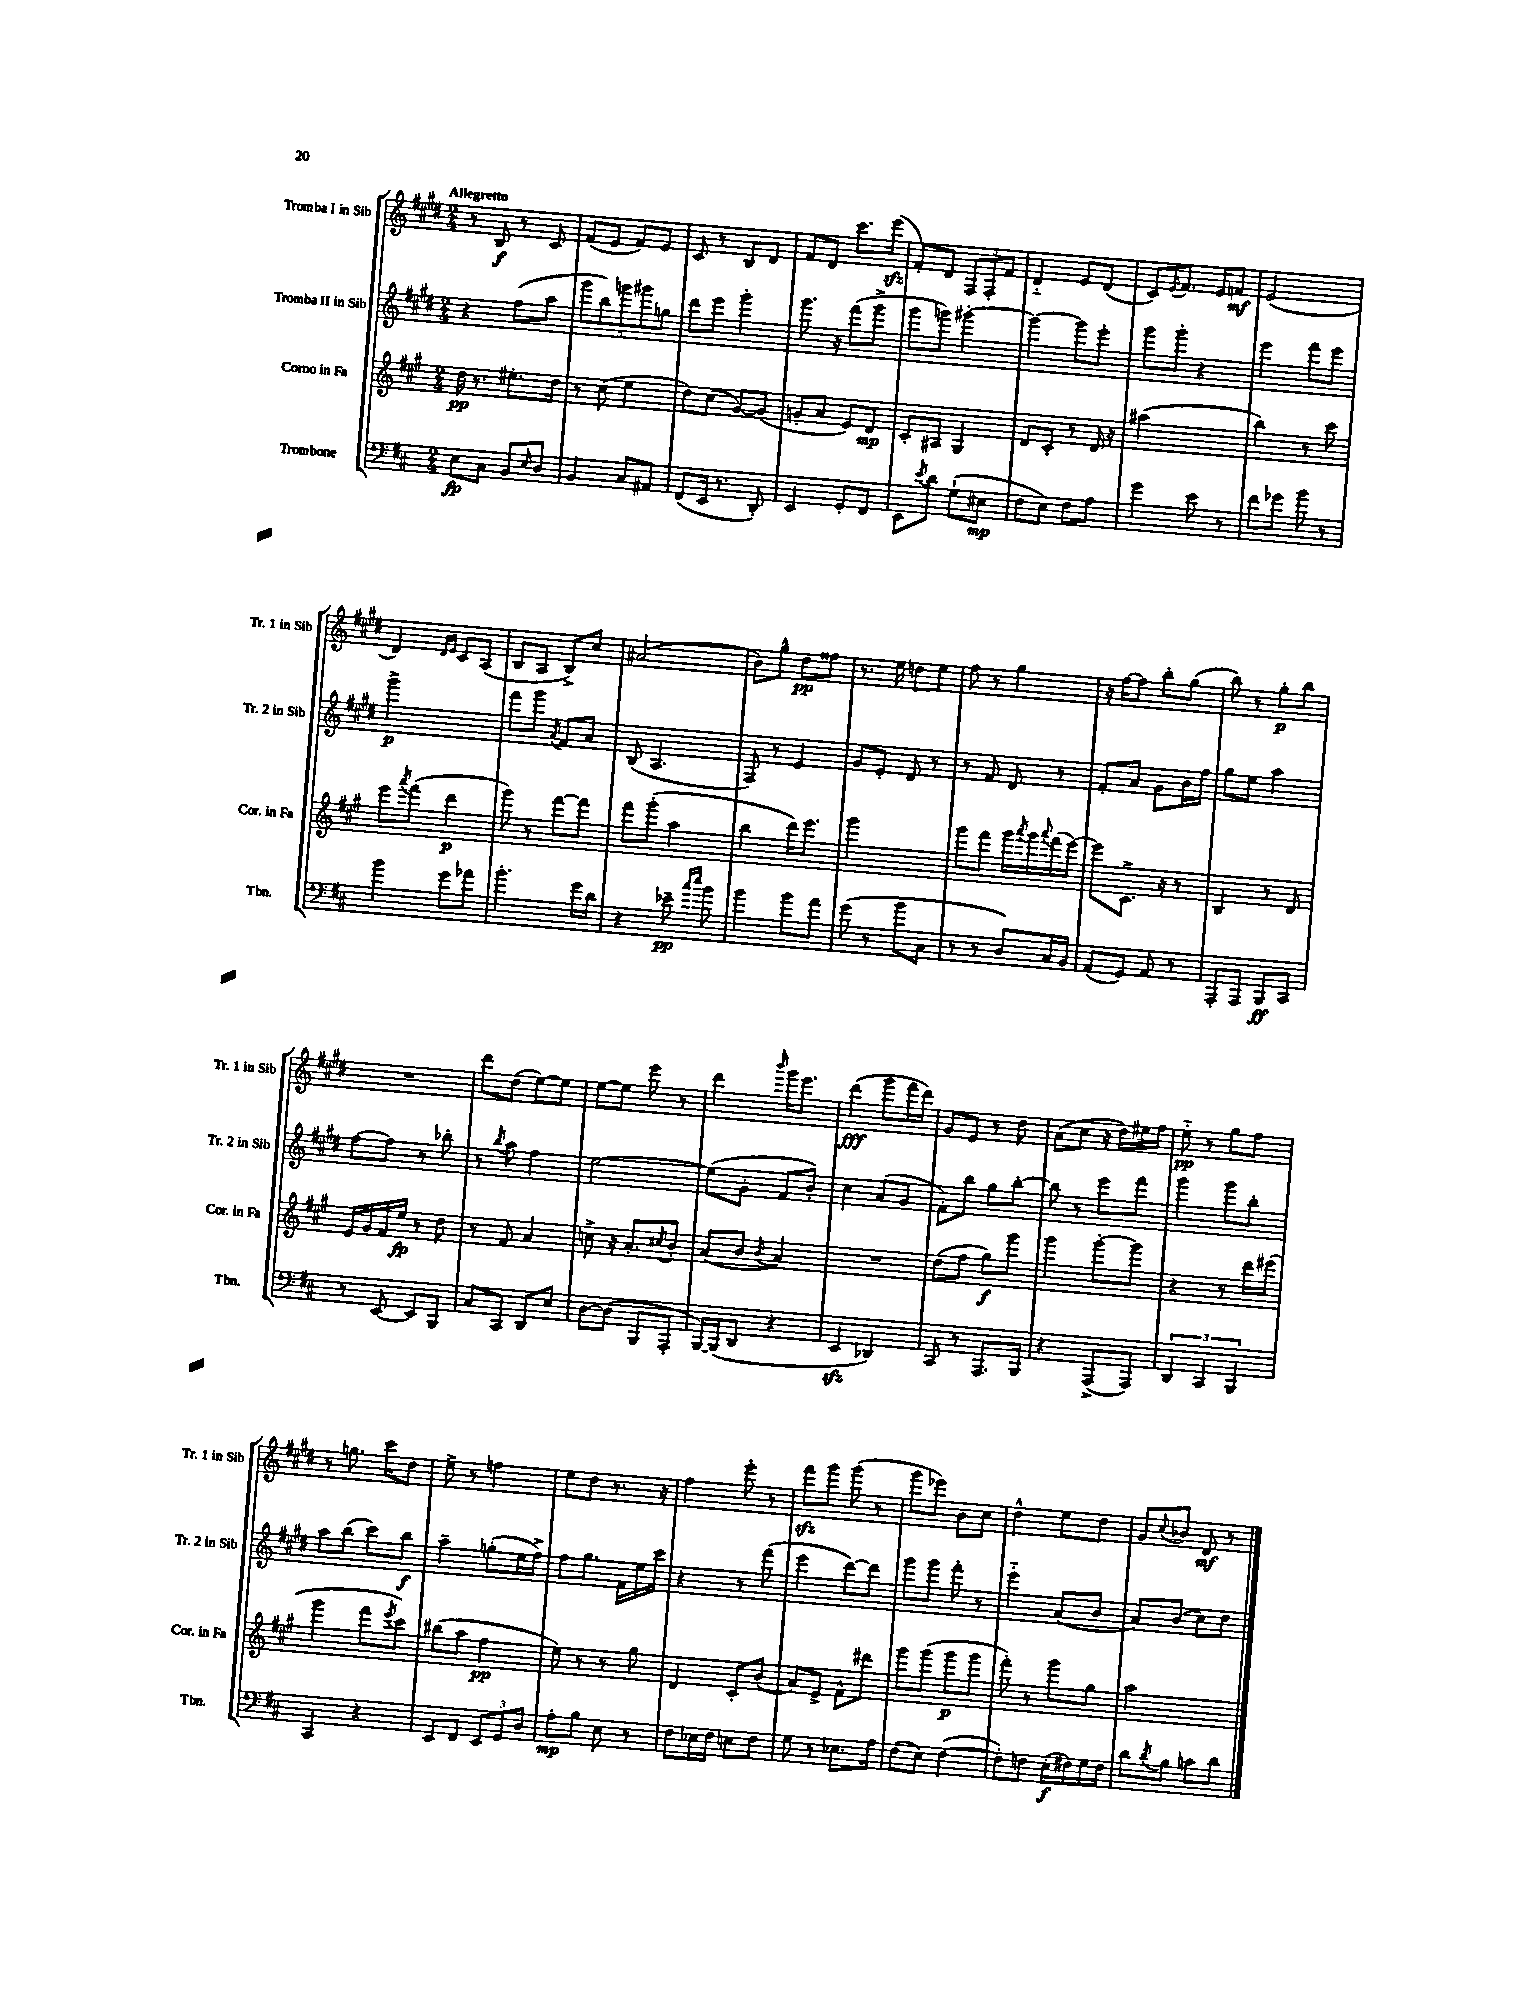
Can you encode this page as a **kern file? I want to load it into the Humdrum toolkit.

**kern	**dynam	**kern	**dynam	**kern	**dynam	**kern	**dynam
*part4	*part4	*part3	*part3	*part2	*part2	*part1	*part1
*staff4	*staff4	*staff3	*staff3	*staff2	*staff2	*staff1	*staff1
*I"Trombone	*	*I"Corno in Fa	*	*I"Tromba II in Sib	*	*I"Tromba I in Sib	*
*I'Tbn.	*	*I'Cor. in Fa	*	*I'Tr. 2 in Sib	*	*I'Tr. 1 in Sib	*
*clefF4	*	*clefG2	*	*clefG2	*	*clefG2	*
*k[f#c#]	*	*k[f#c#g#]	*	*k[f#c#g#d#]	*	*k[f#c#g#d#]	*
*M2/4	*	*M2/4	*	*M2/4	*	*M2/4	*
=1	=1	=1	=1	=1	=1	=1	=1
!	!	!	!	!	!	!LO:TX:a:B:t=Allegretto	!
8E\L	fp	16dd\	pp	4r	.	8r	.
.	.	8.r	.	.	.	.	.
8C#\J	.	.	.	.	.	8B/	f
8BB/L	.	8.ee#X'\L	.	(8ff#\L	.	8r	.
16qqE/	.	.	.	.	.	.	.
8D/J	.	.	.	8aa\J	.	8c#/	.
.	.	16dd\Jk	.	.	.	.	.
=2	=2	=2	=2	=2	=2	=2	=2
4BB/	.	8r	.	10ggg#\L	.	(8f#/L	.
.	.	.	.	10bb\)	.	.	.
.	.	(8cc#\	.	.	.	8e/J	.
.	.	.	.	10gggn\	.	.	.
8C#/L	.	4ee\	.	.	.	8f#/L)	.
.	.	.	.	10ggg#X\	.	.	.
8AA#X/J	.	.	.	.	.	8e/J	.
.	.	.	.	10ggn\J	.	.	.
=3	=3	=3	=3	=3	=3	=3	=3
(8FF#/L	.	8dd\L)	.	8ddd#\L	.	8c#/	.
16EE/Jk	.	(8cc#\J	.	8eee\J	.	8r	.
8.r	.	.	.	.	.	.	.
.	.	[8g#/L)	.	4ggg#'\	.	8B/L	.
8DD'/)	.	(8g#/J]	.	.	.	8d#/J	.
=4	=4	=4	=4	=4	=4	=4	=4
4EE/	.	8gn'/L	.	8.ggg#\	.	8f#/L	.
.	.	8a/J	.	.	.	8d#/J	.
.	.	.	.	16r	.	.	.
8GG'/L	.	8e/L)	.	(8fff#\L	.	8.ccc#\L	.
8FF#/J	.	8d/J	mp	8ggg#^\J	.	.	.
.	.	.	.	.	.	(16eeezz\Jk	.
=5	=5	=5	=5	=5	=5	=5	=5
8EE\L	.	8c#'/L	.	8ggg#\L	.	8f#'/L)	.
8qe/	.	.	.	.	.	.	.
8d\J	.	8A#X/J	.	8gggn\J)	.	8d#/J	.
(8G`\L	.	4G#/	.	[4ggg#X'\	.	12F#/L	.
.	.	.	.	.	.	12F#'/	.
8E#X\J	mp	.	.	.	.	.	.
.	.	.	.	.	.	12f#/J	.
=6	=6	=6	=6	=6	=6	=6	=6
8F#\L	.	8d/L	.	4ggg#\_	.	4d#/	.
8E\J)	.	8c#'/J	.	.	.	.	.
8F#\L	.	8r	.	8ggg#\L]	.	8e/L	.
8A\J	.	16d/	.	8eee'\J	.	(8d#/J	.
.	.	16r	.	.	.	.	.
=7	=7	=7	=7	=7	=7	=7	=7
4g\	.	(2aa#X\	.	8ggg#\L	.	8c#/L)	.
.	.	.	.	.	.	8qe/	.
.	.	.	.	8ggg#'\J	.	8.f#/J	.
8e\	.	.	.	4r	.	.	.
.	.	.	.	.	.	16e/KL	.
8r	.	.	.	.	.	8fn/J	mf
=8	=8	=8	=8	=8	=8	=8	=8
8f#\L	.	4bb\)	.	4eee\	.	(2e/	.
8g-X\J	.	.	.	.	.	.	.
8b\	.	8r	.	8fff#\L	.	.	.
8r	.	8ccc#\	.	8eee\J	.	.	.
!!LO:LB:g=z
=9	=9	=9	=9	=9	=9	=9	=9
4b\	.	8eee\L	.	2ggg#^\	p	4d#/)	.
.	.	8qaaa/	.	.	.	.	.
.	.	(8fff#\J	.	.	.	.	.
.	.	.	.	.	.	16qqd#/LL	.
.	.	.	.	.	.	16qqe/JJ	.
8g\L	.	4ddd\	p	.	.	8c#/L	.
8a-X\J	.	.	.	.	.	(8A/J	.
=10	=10	=10	=10	=10	=10	=10	=10
4.b'\	.	8ggg#\)	.	8fff#\L	.	8B/L	.
.	.	8r	.	8ggg#\J	.	8A/J	.
.	.	.	.	8qa/	.	.	.
.	.	[8fff#\L	.	8f#/L	.	8B^/L)	.
16g\LL	.	8fff#\J]	.	8a/J	.	8cc#/J	.
16d\JJ	.	.	.	.	.	.	.
=11	=11	=11	=11	=11	=11	=11	=11
4r	.	8fff#\L	.	(8B/	.	(2a#X/	.
.	.	(8ggg#'\J	.	4.A/	.	.	.
8e-X~\	pp	4aa\	.	.	.	.	.
16qqcc#/LL	.	.	.	.	.	.	.
16qqee/JJ	.	.	.	.	.	.	.
8b\	.	.	.	.	.	.	.
=12	=12	=12	=12	=12	=12	=12	=12
4b\	.	4bb\	.	8F#/)	.	8b\L)	.
.	.	.	.	8r	.	8gg#^^\J	.
8b\L	.	16ddd\KL)	.	4e/	.	8dd#\L	pp
.	.	8.eee\J	.	.	.	.	.
8a\J	.	.	.	.	.	8ff##X\J	.
=13	=13	=13	=13	=13	=13	=13	=13
(8g\	.	2ggg#\	.	8g#/L	.	8.r	.
8r	.	.	.	8e'/J	.	.	.
.	.	.	.	.	.	16ee\	.
8b\L	.	.	.	8d#/	.	8ddn\L	.
8C#\J	.	.	.	8r	.	8ee\J	.
=14	=14	=14	=14	=14	=14	=14	=14
8r	.	8ggg#\L	.	8r	.	8ff#\	.
8r	.	8fff#\J	.	8f#/	.	8r	.
8D/L)	.	16ggg#\LL	.	8d#/	.	4gg#\	.
.	.	8qaaa/	.	.	.	.	.
.	.	16ggg#\	.	.	.	.	.
.	.	8qqaaa/	.	.	.	.	.
16C#/L	.	(16fff#\	.	8r	.	.	.
16BB/JJ	.	[16eee\JJ)	.	.	.	.	.
=15	=15	=15	=15	=15	=15	=15	=15
(8AA/L	.	8eee\L]	.	8f#'/L	.	16r	.
.	.	.	.	.	.	[16ff#\KL	.
8GG/J)	.	8.c#^\J	.	8a/J	.	8ff#\J]	.
8AA/	.	.	.	8g#\L	.	8bb'\L	.
.	.	16r	.	.	.	.	.
8r	.	8r	.	16b\L	.	(8gg#\J	.
.	.	.	.	16ff#\JJ	.	.	.
=16	=16	=16	=16	=16	=16	=16	=16
8AAA'/L	.	4B/	.	8gg#\L	.	8bb\)	.
8AAA/J	.	.	.	8ee\J	.	8r	.
8BBB/L	ff	8r	.	4aa\	.	8gg#'\L	p
8CC#/J	.	8d/	.	.	.	8bb\J	.
!!LO:LB:g=z
=17	=17	=17	=17	=17	=17	=17	=17
8r	.	16e/LL	.	[8ff#\L	.	2r	.
.	.	16g#/	.	.	.	.	.
[8EE/	.	16f#/	.	8ff#\J]	.	.	.
.	.	16ee/JJ	fp	.	.	.	.
8EE/L]	.	8r	.	8r	.	.	.
8BBB/J	.	8dd\	.	8bb-X'\	.	.	.
=18	=18	=18	=18	=18	=18	=18	=18
8C#/L	.	8r	.	8r	.	8ddd#\L	.
.	.	.	.	8qbb/	.	.	.
8CC#/J	.	8f#/	.	8aa\	.	(8dd#\J	.
8DD/L	.	4a/	.	4ff#\	.	[8ee\L)	.
8E/J	.	.	.	.	.	8ee\J]	.
=19	=19	=19	=19	=19	=19	=19	=19
[8D\L	.	8ccn^\	.	[2ee\	.	[8ee\L	.
(8D\J]	.	16r	.	.	.	8ee\J]	.
.	.	8.a'/L	.	.	.	.	.
8BBB/L	.	.	.	.	.	8eee\	.
.	.	8qcc#X/	.	.	.	.	.
8AAA'/J	.	8b'/J	.	.	.	8r	.
=20	=20	=20	=20	=20	=20	=20	=20
[16BBB/LL)	.	(8a/L	.	(8ee\L]	.	4ddd#\	.
(16BBB/J]	.	.	.	.	.	.	.
8DD/J	.	8b/J	.	8g#'\J	.	.	.
.	.	8qb/	.	.	.	16qqbbb/	.
4r	.	4a/)	.	8f#/L	.	16ggg#\KL	.
.	.	.	.	.	.	8.eee\J	.
.	.	.	.	8b'/J)	.	.	.
=21	=21	=21	=21	=21	=21	=21	=21
4EEzz/	.	2r	.	4cc#\	.	(4ddd#\	fff
4DD-X/)	.	.	.	(8a/L	.	8ggg#\L	.
.	.	.	.	8g#/J	.	16fff#\L	.
.	.	.	.	.	.	16ddd#\JJ)	.
=22	=22	=22	=22	=22	=22	=22	=22
8CC#/	.	(8dd\L	.	8f#'\L)	.	8g#/L	.
8r	.	8ff#\J	.	8bb\J	.	8e/J	.
8.AAA/L	.	8gg#\L)	f	8gg#\L	.	8r	.
.	.	8ggg#\J	.	[8bb'\J	.	8dd#\	.
16BBB/Jk	.	.	.	.	.	.	.
=23	=23	=23	=23	=23	=23	=23	=23
4r	.	4ggg#\	.	8bb\]	.	(8a\L	.
.	.	.	.	8r	.	8cc#\J	.
(8AAA^/L	.	[8ggg#'\L	.	8eee\L	.	16r	.
.	.	.	.	.	.	16dd#\LL)	.
8AAA/J)	.	8ggg#\J]	.	8fff#\J	.	16ee#X\	.
.	.	.	.	.	.	16ff#\JJ	.
=24	=24	=24	=24	=24	=24	=24	=24
6DD/	.	4r	.	4ggg#\	.	8ee\	pp
.	.	.	.	.	.	8r	.
6CC#/	.	.	.	.	.	.	.
.	.	8r	.	8ggg#\L	.	8gg#\L	.
6BBB/	.	.	.	.	.	.	.
.	.	16ddd\LL	.	8bb'\J	.	8ff#\J	.
.	.	(16eee#X\JJ	.	.	.	.	.
!!LO:LB:g=z
=25	=25	=25	=25	=25	=25	=25	=25
4CC#/	.	4ggg#\	.	8aa\L	.	8r	.
.	.	.	.	(8bb\J	.	8.ggn\	.
4r	.	8fff#\L	.	8ccc#\L)	.	.	.
.	.	.	.	.	.	16ccc#\KL	.
.	.	8qeee/	.	.	.	.	.
.	.	8ccc#\J)	.	8bb\J	f	8dd#\J	.
=26	=26	=26	=26	=26	=26	=26	=26
8EE/L	.	(8bb#X\L	.	4aa~\	.	8ee^\	.
8FF#/J	.	8aa\J	.	.	.	8r	.
12EE/L	.	4ff#\	pp	(8ggn'\L	.	4ffn\	.
12GG/	.	.	.	.	.	.	.
.	.	.	.	16ee\L	.	.	.
12D/J	.	.	.	.	.	.	.
.	.	.	.	16ff#^\JJ)	.	.	.
=27	=27	=27	=27	=27	=27	=27	=27
8A'\L	mp	8ee\)	.	8ff#\L	.	8ee\L	.
8B\J	.	8r	.	8.gg#\J	.	8dd#\J	.
8E\	.	8r	.	.	.	8.r	.
.	.	.	.	16f#\LL	.	.	.
8r	.	8gg#\	.	16ee\	.	.	.
.	.	.	.	16ccc#\JJ	.	16r	.
=28	=28	=28	=28	=28	=28	=28	=28
8F#\L	.	4d/	.	4r	.	4ff#\	.
16E-X\L	.	.	.	.	.	.	.
16F#\JJ	.	.	.	.	.	.	.
8En\L	.	8c#'/L	.	8r	.	8eee'\	.
8F#\J	.	(8b/J	.	(8fff#\	.	8r	.
=29	=29	=29	=29	=29	=29	=29	=29
8G\	.	8a/L)	.	4eee\	.	8fff#zz\L	.
8r	.	8e^/J	.	.	.	8ggg#\J	.
8.E-X\L	.	8f#^^\L	.	[8ddd#\L)	.	(8ggg#\	.
.	.	8ddd#X\J	.	8ddd#\J]	.	8r	.
16A\Jk	.	.	.	.	.	.	.
=30	=30	=30	=30	=30	=30	=30	=30
(8F#\L	.	8ggg#\L	.	8ggg#\L	.	8ggg#\L	.
8E\J)	.	(8ggg#\J	.	8ggg#\J	.	8eee-X\J)	.
([4F#\	.	8ggg#\L	p	8fff#'\	.	8b\L	.
.	.	8ggg#\J	.	8r	.	8cc#\J	.
=31	=31	=31	=31	=31	=31	=31	=31
8F#'\L])	.	8fff#'\)	.	4eee\	.	4dd#^^\	.
8Fn\J	.	8r	.	.	.	.	.
(16E'\LL	f	8ggg#\L	.	(8a/L	.	8ee\L	.
16F#X\)	.	.	.	.	.	.	.
16G\	.	8gg#\J	.	8b/J	.	8dd#\J	.
16F#\JJ	.	.	.	.	.	.	.
=32	=32	=32	=32	=32	=32	=32	=32
8d\L	.	2aa\	.	8a/L)	.	8g#/L	.
8qd/	.	.	.	.	.	8qqcc#/	.
8B\J	.	.	.	(8b/J	.	8b-X/J	.
8cn\L	.	.	.	8cc#\L)	.	8d#/	mf
8d\J	.	.	.	8dd#\J	.	8r	.
==	==	==	==	==	==	==	==
*-	*-	*-	*-	*-	*-	*-	*-
